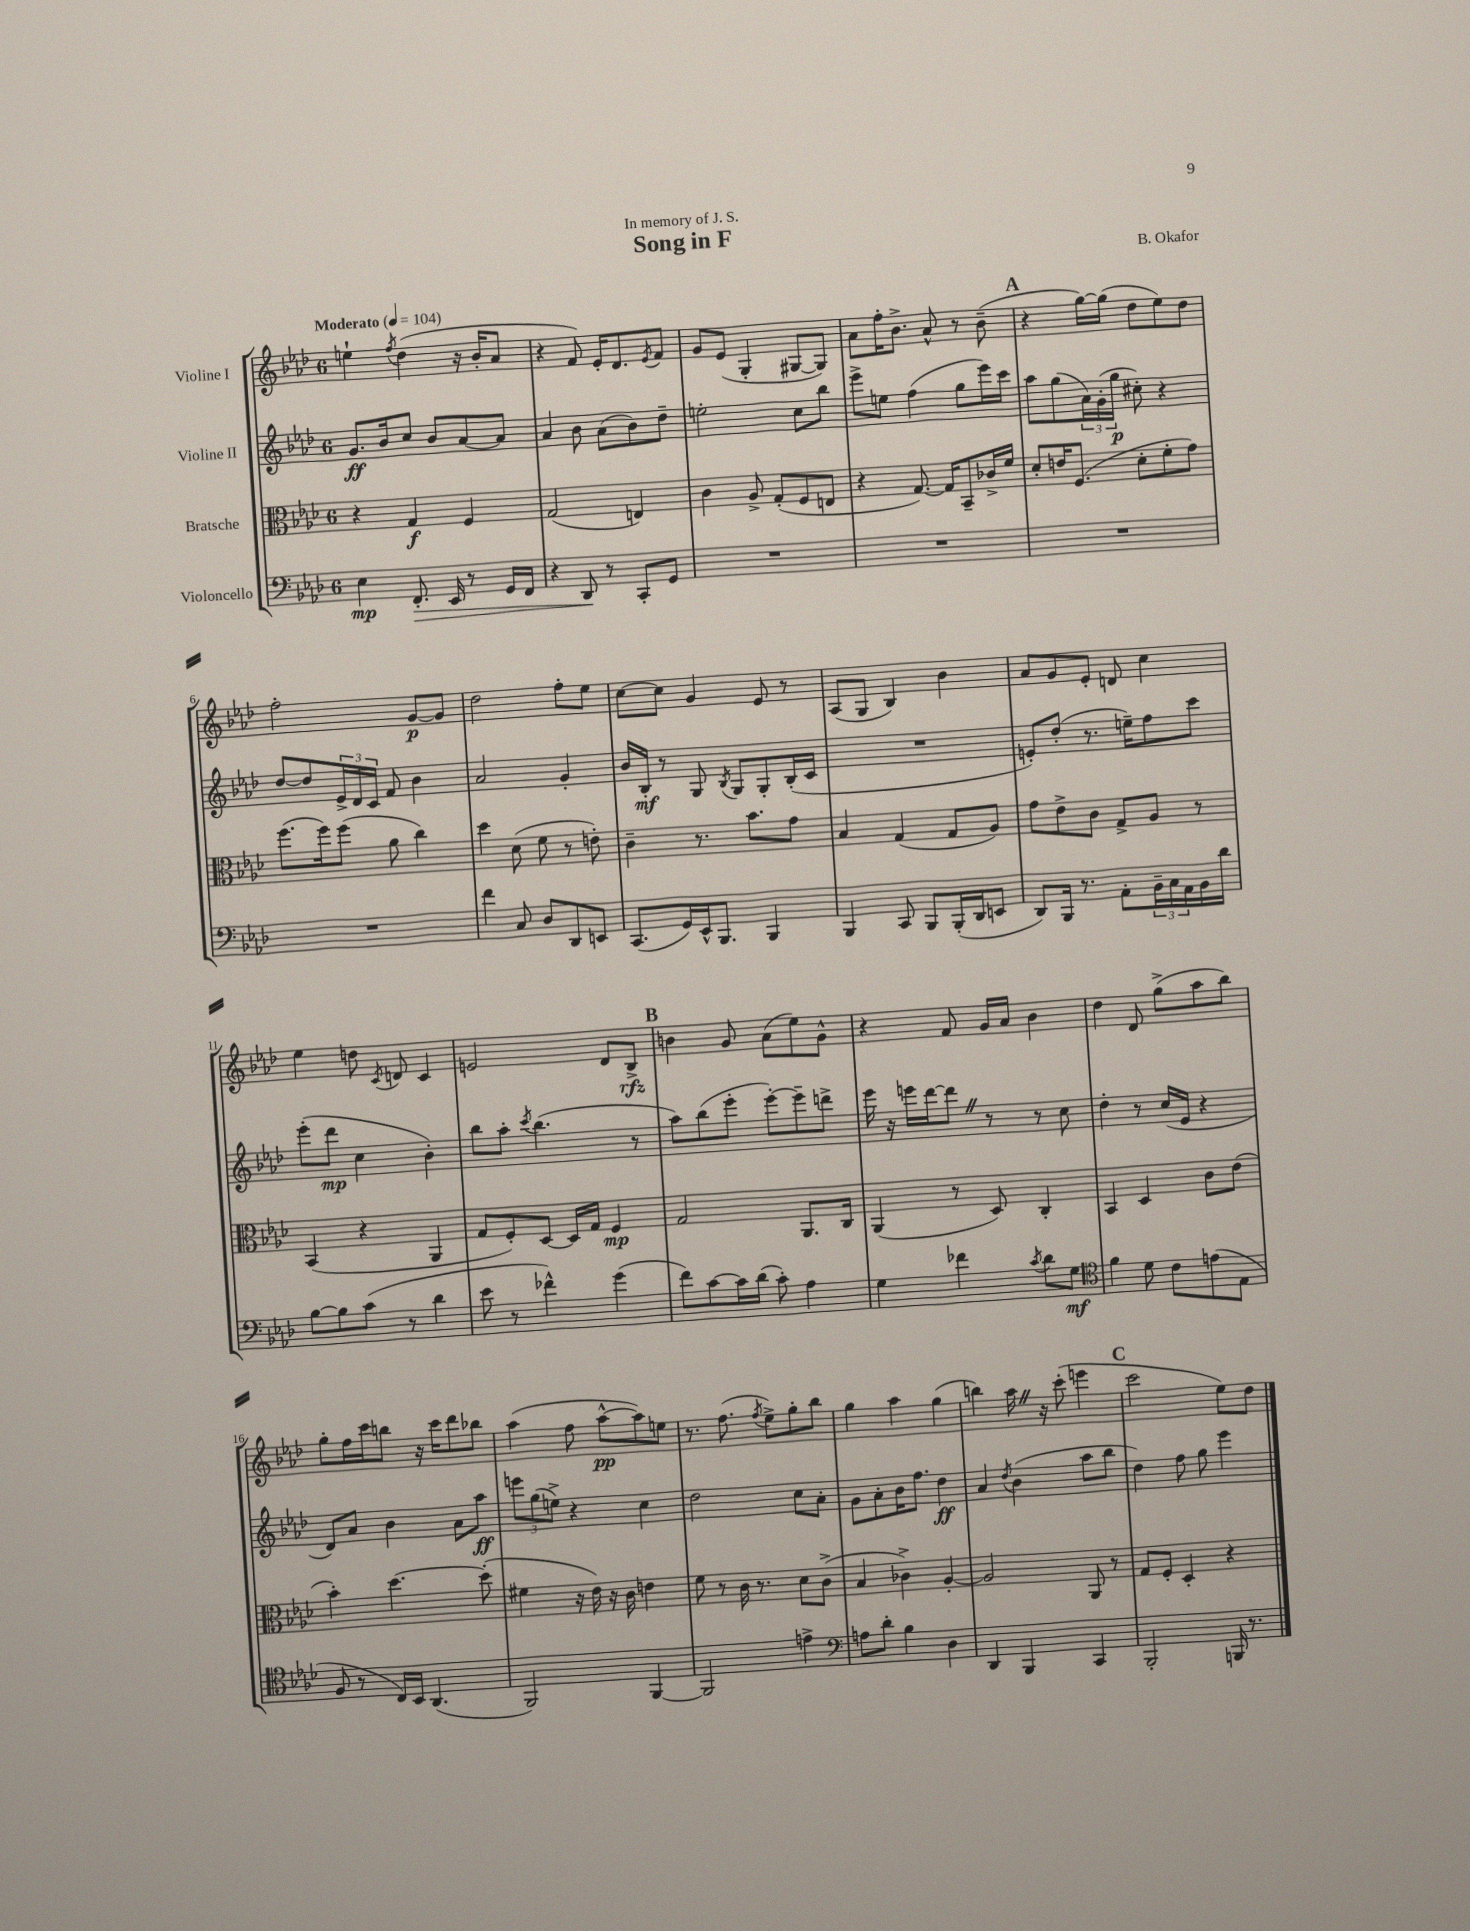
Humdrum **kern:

**kern	**kern	**kern	**kern
*staff4	*staff3	*staff2	*staff1
*clefF4	*clefC3	*clefG2	*clefG2
*k[b-e-a-d-]	*k[b-e-a-d-]	*k[b-e-a-d-]	*k[b-e-a-d-]
*M6/8	*M6/8	*M6/8	*M6/8
*MM104	*MM104	*MM104	*MM104
4E-	4r	8.g	4ee`
.	.	16b-	.
.	.	.	8qff
8.FF'	4G	8cc	(4dd-
.	.	8b-	.
16EE-	.	.	.
8r	4F	[8a-	16r
.	.	.	16b-'
16GG	.	8a-]	8a-
16FF	.	.	.
=	=	=	=
4r	(2G	4a-	4r
8DD-	.	8b-	8f)
8r	.	(8a-	16e-'
.	.	.	8.d-
8CC'	4E)	8b-)	.
.	.	.	8qe-
8GG	.	8dd-~	8f
=	=	=	=
2.r	4c	2ee'	8g
.	.	.	(8e-
.	8A-^	.	4G'
.	(8G'	.	.
.	8F	8cc	[8G#
.	8E	8bb-	8G#])
=	=	=	=
2.r	4r	8eee-^	8a-
.	.	8ee	16ff'
.	.	.	8.b-^
.	[8.G)	(4ff	.
.	.	.	8a-^^
.	16G]	.	.
.	8BB-~	8gg	8r
.	16c-^	16eee-)	(8b-~
.	16f	16ccc	.
=	=	=	=
2.r	8d-'	8aa-	4r
.	16e	(8gg	.
.	(8.F	.	.
.	.	24a-)	[16gg)
.	.	(24g'	.
.	.	.	(16gg]
.	.	24gg	.
.	8d-'	8cc#')	8dd-
.	8f'	4r	8ee-)
.	8g)	.	8dd-
=	=	=	=
2.r	(8.ff	[8dd-	2ff'
.	.	8dd-]	.
.	16ff)	.	.
.	(8ff	24e-^	.
.	.	24d-	.
.	.	24c	.
.	8a-	8f	.
.	4cc)	4b-	[8g
.	.	.	8g]
=	=	=	=
4f	4dd-	2a-	2dd-
8C	(8d-	.	.
8D-	8f	.	.
8DD-	8r	4g'	8ff'
8EE	8e')	.	8ee-
=	=	=	=
(8.CC	4c~	16b-	[8cc
.	.	16B-'	.
.	.	8r	8cc]
16GG)	.	.	.
16EE-^^	8.r	8G	4g
8.BBB-	.	.	.
.	.	8qB-	.
.	.	8G	.
.	8.b-	.	.
4BBB-	.	8G'	8e-
.	8g	(16B-'	8r
.	.	16c	.
=	=	=	=
4BBB-	4B-	2.r	(8A-
.	.	.	8G
8CC	(4G	.	4B-)
8BBB-	.	.	.
(16BBB-'	8G	.	4b-
16DD-	.	.	.
8EE	8A-)	.	.
=	=	=	=
8DD-)	8g	8e')	8a-
16BBB-	8e-^	(8dd-'	8g
8.r	.	.	.
.	8c	8.r	8e-'
8AA-'	8G^	.	8d
.	.	16ee~)	.
24BB-~	8A-	8ff	4cc
24C	.	.	.
24AA-	.	.	.
16BB-	8r	8ccc	.
16d-	.	.	.
=	=	=	=
[8B-	(4BB-	(8eee-'	4ee-
8B-]	.	8ddd-	.
(8c	4r	4cc	8dd
.	.	.	8qc
8r	.	.	8d
4d-	4AA-	4b-')	4c
=	=	=	=
8e-	8G	8bb-	2e
8r	8F')	8aa-'	.
.	.	8qccc	.
4f-^^)	[8D-	(4.bb-	.
.	16D-]	.	.
.	16G	.	.
(4g	4F	.	8d-
.	.	8r	8B-^
=	=	=	=
8f)	2G	8aa-)	4b
[8c	.	(8bb-	.
16c]	.	8eee-'	8g
(16d-	.	.	.
8c')	.	[8eee-')	(8a-
4A-	8.AA-	8eee-~]	8ee-)
.	.	8ddd^	8g^^
.	16C	.	.
=	=	=	=
4G	(4AA-	16eee-	4r
.	.	16r	.
.	.	16eee	.
.	.	[16ddd-	.
4f-	8r	8ddd-]	8f
.	8D-)	8r	16g
.	.	.	16a-
8qc	.	.	.
8d-	4C'	8r	4b-
8G	.	8cc	.
=	=	=	=
*clefC4	*	*	*
4f	4BB-	4dd-'	4dd-
8d-	4D-	8r	8d-
8c	.	(16cc	(8gg^
.	.	16e-	.
(8e	8c	4r	8aa-
8E-	(8e-	.	8bb-)
=	=	=	=
8F	4b-')	8d-)	8gg'
8r	.	8a-	16ff
.	.	.	16ccc
16C)	[4.dd-	4b-	8bb
16BB-	.	.	.
(4.AA-	.	.	16r
.	.	.	16ccc
.	.	8a-	8ddd-
.	(8dd-']	8aa-	8bb-
=	=	=	=
2FF)	4f#	12eee	(4aa-
.	.	(12gg	.
.	.	12ee^)	.
.	16r	4r	8ff
.	16e-)	.	.
.	16r	.	[8aa-^^
.	16c	.	.
[4FF	4e	4cc	8aa-])
.	.	.	8ee
=	=	=	=
2FF]	8f	2dd-	8.r
.	8r	.	.
.	.	.	(8.ff
.	16c	.	.
.	8.r	.	.
.	.	.	8qff
.	.	.	8ee-^)
4e^	8d-	8cc	8gg'
.	(8c^	8a-'	8bb-
=	=	=	=
*clefF4	*	*	*
8A	4B-	8g	4gg
8d-'	.	8a-'	.
4B-	4c-^)	16b-	4aa-
.	.	8.ff	.
4D-	[4A-'	4dd-	(4gg
=	=	=	=
4DD-	2A-]	4a-	4bb)
.	.	8qdd-	.
4BBB-	.	(4b-	16aa-
.	.	.	16r
.	.	.	(8ccc'
4CC	8AA-	8aa-	4eee
.	8r	8bb-	.
=	=	=	=
2BBB-'	8G	4dd-)	2ccc
.	8F'	.	.
.	4D-'	8ff	.
.	.	8gg	.
16BBB	4r	4eee-	8ee-)
8.r	.	.	.
.	.	.	8dd-
==	==	==	==
*-	*-	*-	*-
